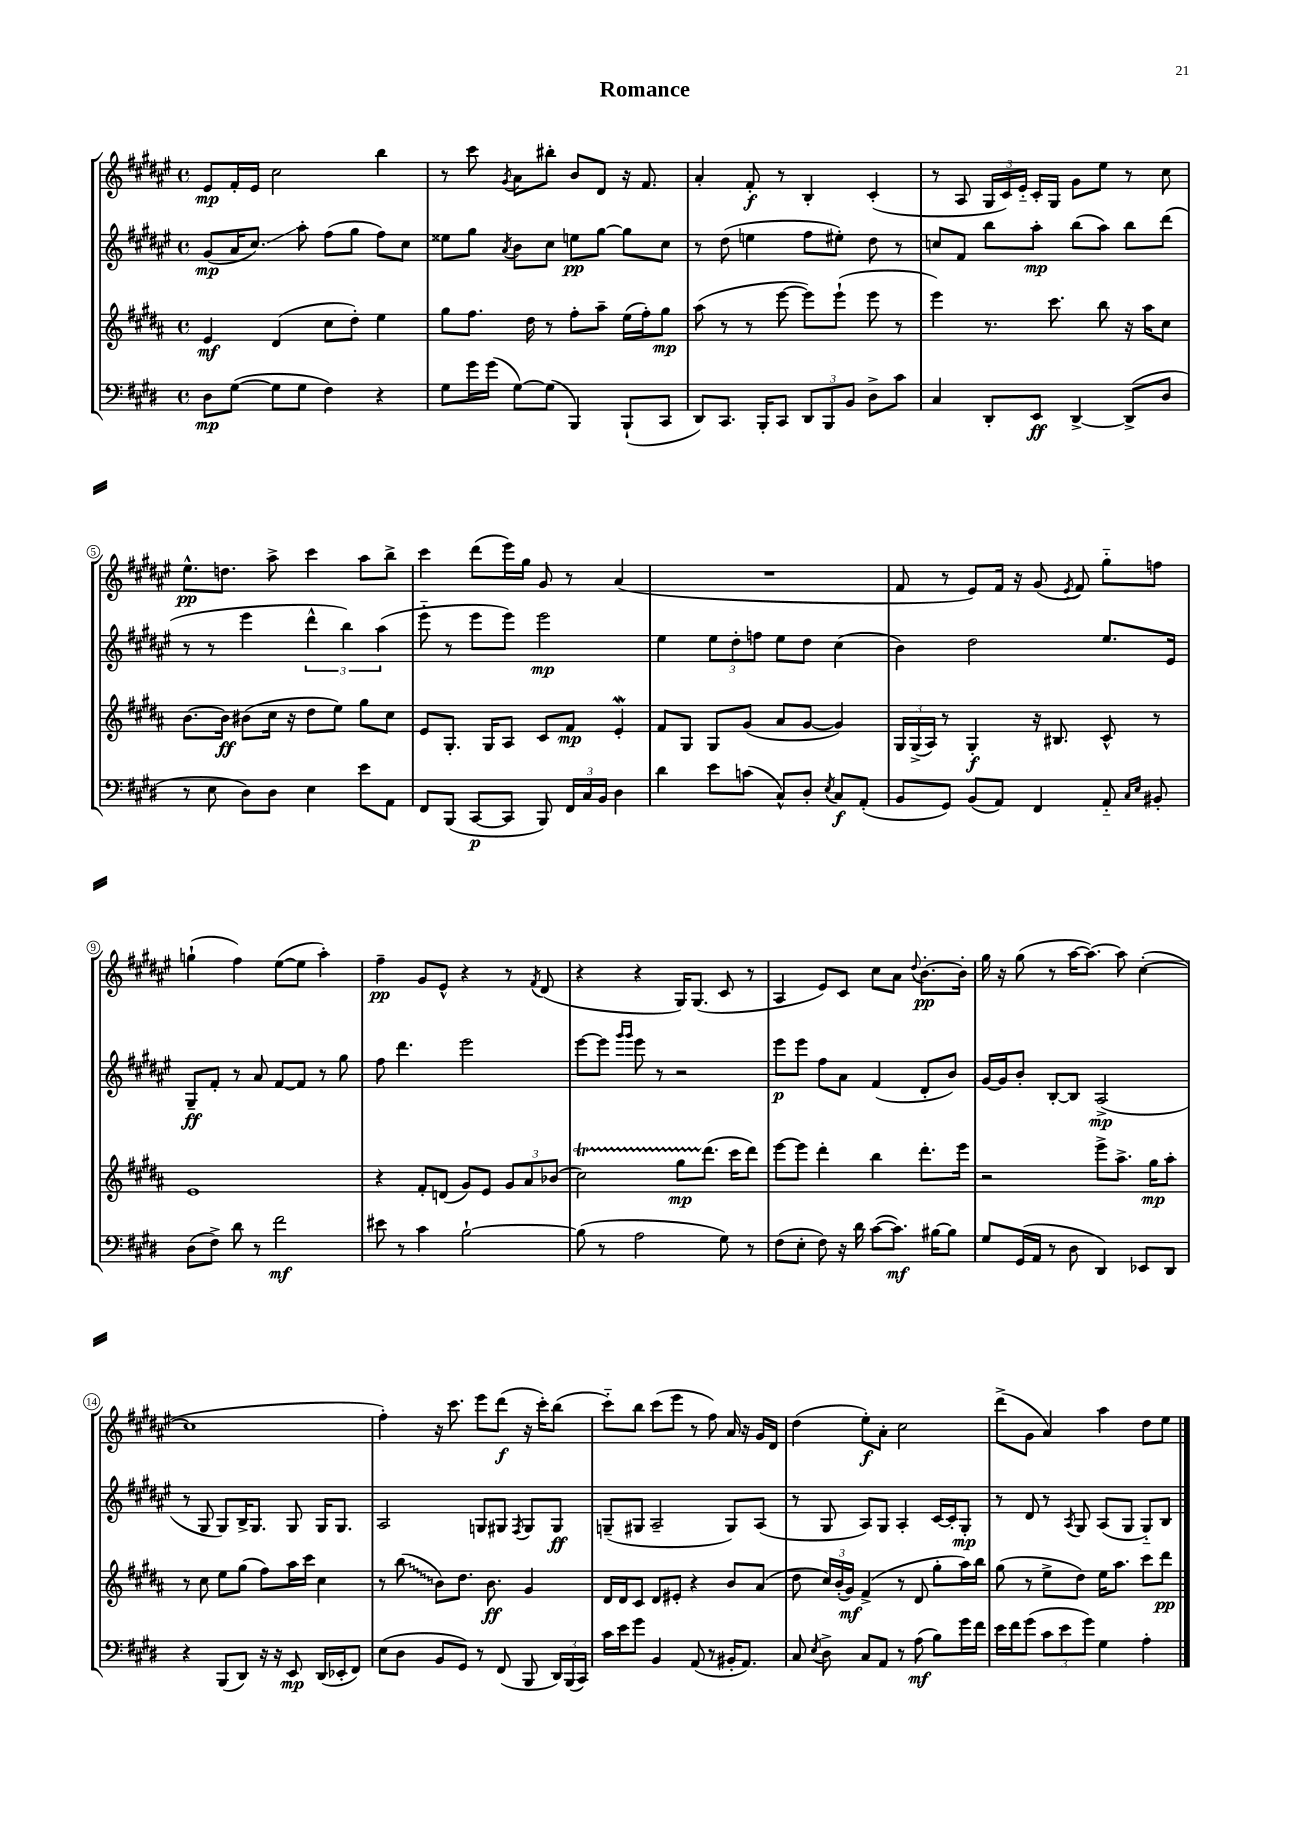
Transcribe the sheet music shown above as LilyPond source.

\header { title = "Romance" }
<<
\new StaffGroup <<
\new Staff = "s0" {
    \clef treble \key fis \major \defaultTimeSignature \time 4/4
    \autoBeamOff eis'8[\mp fis'16-. eis'16] cis''2 b''4 |
    r8 cis'''8 \acciaccatura { gis'8 } ais'8[ bis''8]-. b'8[ dis'8] r16 fis'8. |
    ais'4-. fis'8-.\f r8 b4-. cis'4-.( |
    r8 ais8 \tuplet 3/2 { gis16[ cis'16) eis'16]-_ } cis'16[-. gis16] gis'8[ eis''8] r8 cis''8 |
    eis''8.[-^\pp d''8.] ais''8-> cis'''4 ais''8[ b''8]-> |
    cis'''4 dis'''8[( eis'''16) gis''16] gis'8 r8 ais'4( |
    R1 |
    fis'8 r8 eis'8[) fis'16] r16 gis'8( \acciaccatura { eis'8 } fis'8) gis''8[-_ f''8] |
    g''4-!( fis''4) eis''8[~( eis''8] ais''4-.) |
    fis''4--\pp gis'8[ eis'8]-^ r4 r8 \acciaccatura { fis'8 } dis'8( |
    r4 r4 gis16[) gis8.]( cis'8 r8 |
    ais4 eis'8[) cis'8] cis''8[ ais'8] \appoggiatura { dis''8 } b'8.[~-.\pp b'16]-. |
    gis''16 r16 gis''8( r8 ais''16[~ ais''8.]~) ais''8 cis''4~-.( |
    cis''1 |
    fis''4-.) r16 cis'''8. eis'''8[ dis'''8]\f( r16 cis'''16[-.) b''8]( |
    cis'''8[-_) b''8] cis'''8[( eis'''8] r8 fis''8) ais'16 r16 gis'16[ dis'16] |
    dis''4( eis''8[-.\f) ais'8]-. cis''2 |
    dis'''8[->( gis'8] ais'4) ais''4 dis''8[ eis''8] \bar "|." |
}
\new Staff = "s1" {
    \clef treble \key fis \major \defaultTimeSignature \time 4/4
    \autoBeamOff gis'8[\mp( ais'16 cis''8.]\glissando) ais''8-. fis''8[( gis''8] fis''8[) cis''8] |
    eisis''8[ gis''8] \acciaccatura { ais'8 } b'8[ cis''8] e''8[\pp gis''8]~ gis''8[ cis''8] |
    r8 dis''8( e''4 fis''8[ eis''8]-.) dis''8 r8 |
    c''8[ fis'8] b''8[ ais''8]-.\mp b''8[( ais''8]) b''8[ dis'''8]( |
    r8 r8 eis'''4 \tuplet 3/2 { dis'''4-^ b''4) ais''4( } |
    eis'''8-_ r8 eis'''8[ eis'''8]) eis'''2\mp |
    eis''4 \tuplet 3/2 { eis''8[ dis''8-. f''8] } eis''8[ dis''8] cis''4( |
    b'4) dis''2 eis''8.[ eis'16] |
    gis8[--\ff fis'8]-. r8 ais'8 fis'8[~ fis'8] r8 gis''8 |
    fis''8 dis'''4. eis'''2 |
    eis'''8[~ eis'''8] \grace { gis'''16[ gis'''16] } eis'''8 r8 r2 |
    eis'''8[\p eis'''8] fis''8[ ais'8] fis'4( dis'8[-. b'8]) |
    gis'16[~ gis'16 b'8]-. b8[~-. b8] ais2->\mp( |
    r8 gis8 gis8[) b16-> gis8.] gis8 gis16[ gis8.] |
    ais2 g8[ gis8] \acciaccatura { fis8 } gis8[ gis8]\ff |
    g8[--( gis8] ais2-- gis8[) ais8]( |
    r8 gis8 ais8[) gis8] ais4-. cis'16[~ cis'16-. gis8]-.\mp |
    r8 dis'8 r8 \acciaccatura { ais8 } gis8 ais8[( gis8] gis8[-_) b8] \bar "|." |
}
\new Staff = "s2" {
    \clef treble \key b \major \defaultTimeSignature \time 4/4
    \autoBeamOff e'4\mf dis'4( cis''8[ dis''8]-.) e''4 |
    gis''8[ fis''8.] dis''16 r8 fis''8[-. ais''8]-- e''16[( fis''16-.) gis''8]\mp |
    ais''8( r8 r8 e'''8~ e'''8[) e'''8]-!( e'''8 r8 |
    e'''4) r8. cis'''8. b''8 r16 ais''16[ cis''8] |
    b'8.[~ b'16]\ff bis'8[( cis''16] r16 dis''8[ e''8]) gis''8[ cis''8] |
    e'8[ gis8.]-. gis16[ ais8] cis'8[ fis'8]\mp e'4-.\mordent |
    fis'8[ gis8] gis8[ gis'8]( ais'8[ gis'8]~ gis'4) |
    \tuplet 3/2 { gis16[ gis16->( ais16]) } r8 gis4-.\f r16 bis8. cis'8-^ r8 |
    e'1 |
    r4 fis'8[-. d'8]( gis'8[) e'8] \tuplet 3/2 { gis'8[ ais'8 bes'8]( } |
    cis''2\startTrillSpan) gis''8[\mp dis'''8.]\stopTrillSpan( cis'''16[ dis'''8]) |
    e'''8[~ e'''8] dis'''4-. b''4 dis'''8.[-. e'''16] |
    r2 e'''8[-> ais''8.]-> gis''16[\mp ais''8]-. |
    r8 cis''8 e''8[ gis''8]( fis''8[) ais''16 cis'''16] cis''4 |
    r8 \once \override Glissando.style = #'zigzag b''8\glissando( b'8[) dis''8.] b'8.\ff gis'4 |
    dis'16[ dis'16 cis'8] dis'8[ eis'8]-. r4 b'8[ ais'8]( |
    dis''8 \tuplet 3/2 { cis''16[) b'16-.( gis'16]\mf) } fis'4->( r8 dis'8 gis''8[-. ais''16) b''16] |
    gis''8( r8 e''8[-> dis''8]) e''16[ ais''8.] cis'''8[ dis'''8]\pp \bar "|." |
}
\new Staff = "s3" {
    \clef bass \key e \major \defaultTimeSignature \time 4/4
    \autoBeamOff dis8[\mp gis8]~( gis8[ gis8] fis4) r4 |
    gis8[ gis'16 gis'16]( gis8[~) gis8]( b,,4) b,,8[-!( cis,8] |
    dis,8[) cis,8.] b,,16[-. cis,8] \tuplet 3/2 { dis,8[ b,,8 b,8] } dis8[-> cis'8] |
    cis4 dis,8[-. e,8]\ff dis,4~-> dis,8[->( dis8] |
    r8 e8 dis8[) dis8] e4 e'8[ a,8] |
    fis,8[ b,,8]( cis,8[~\p cis,8] b,,8) \tuplet 3/2 { fis,16[ cis16 b,16] } dis4 |
    dis'4 e'8[ c'8]( cis8[-^) dis8]-. \acciaccatura { e8 } cis8[\f a,8]-.( |
    b,8[ gis,8]) b,8[( a,8]) fis,4 a,8-_ \grace { cis16[ e16] } bis,8-. |
    dis8[( fis8]->) dis'8 r8 fis'2\mf |
    eis'8 r8 cis'4 b2~-! |
    b8( r8 a2 gis8) r8 |
    fis8[( e8]-. fis8) r16 dis'16 cis'8[~( cis'8.]\mf) bis16[~ bis8] |
    gis8[ gis,16( a,16] r8 dis8 dis,4) ees,8[ dis,8] |
    r4 b,,8[( dis,8]) r16 r16 e,8\mp dis,16[( ees,16-. fis,8]) |
    e8[( dis8] b,8[ gis,8]) r8 fis,8( b,,8 \tuplet 3/2 { dis,16[) b,,16( cis,16]) } |
    cis'16[ e'16 gis'8] b,4 a,8( r8 bis,16[-. a,8.]) |
    cis8 \acciaccatura { e8 } dis8-> cis8[ a,8] r8 a8\mf( b8[) gis'16 fis'16] |
    e'16[ fis'16 gis'8]( \tuplet 3/2 { cis'8[ e'8 gis'8]) } gis4 a4-. \bar "|." |
}
>>
>>
\layout { \context { \Score \override BarNumber.stencil = #(make-stencil-circler 0.1 0.3 ly:text-interface::print) } }
